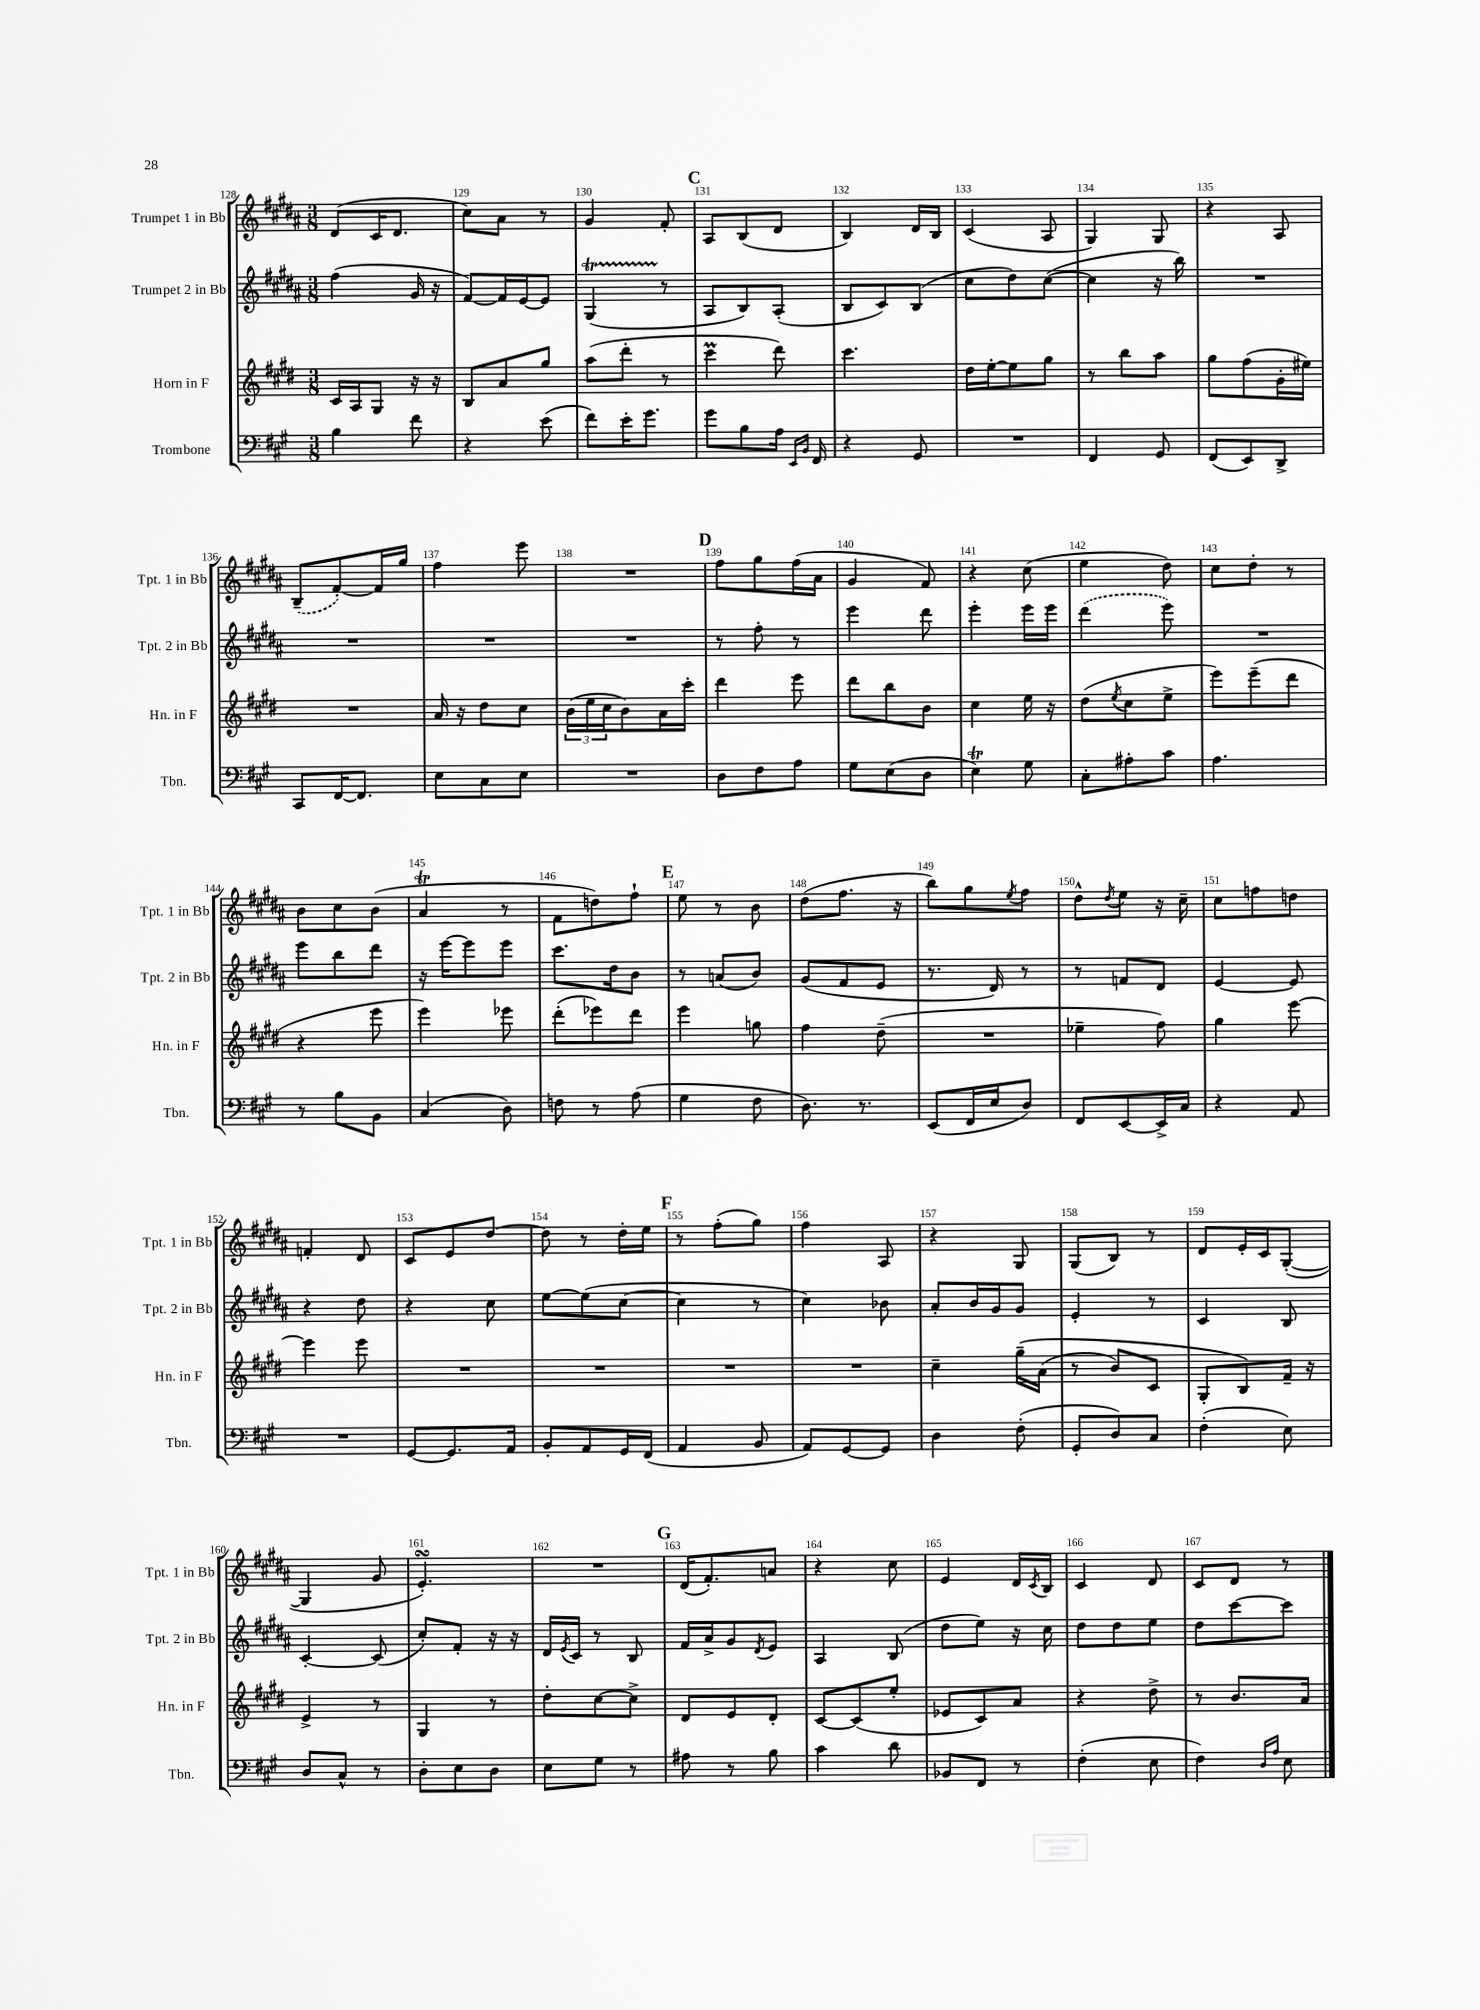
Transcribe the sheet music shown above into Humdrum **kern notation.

**kern	**kern	**kern	**kern
*part4	*part3	*part2	*part1
*staff4	*staff3	*staff2	*staff1
*I"Trombone	*I"Horn in F	*I"Trumpet 2 in Bb	*I"Trumpet 1 in Bb
*I'Tbn.	*I'Hn. in F	*I'Tpt. 2 in Bb	*I'Tpt. 1 in Bb
*clefF4	*clefG2	*clefG2	*clefG2
*k[f#c#g#]	*k[f#c#g#d#]	*k[f#c#g#d#a#]	*k[f#c#g#d#a#]
*M3/8	*M3/8	*M3/8	*M3/8
=128	=128	=128	=128
4B\	16c#/LL	(4ff#\	(8d#/L
.	16A/J	.	.
.	8G#/J	.	16c#/K
.	.	.	8.d#/J
8f#\	16r	16g#/	.
.	16r	16r	.
=129	=129	=129	=129
4r	8B/L	[8f#/L)	8cc#\L)
.	8a/	16f#/L]	8a#\J
.	.	[16e/J	.
(8e\	8gg#/J	8e/J]	8r
=130	=130	=130	=130
8f#\L)	(8aa\L	(4G#T/	4g#/
16e'\K	8ddd#'\J	.	.
8.g#\J	.	.	.
.	8r	8r	8f#'/
!!LO:REH:place=s1:t=C
=131	=131	=131	=131
8g#\L	4ccc#M\	8A#/L	8A#/L
8B\	.	8B/)	(8B/
16A\Jk	8ddd#\)	(8A#'/J	8d#/J
16qqEE/LL	.	.	.
16qqBB/JJ	.	.	.
16FF#/	.	.	.
=132	=132	=132	=132
4r	4.ccc#\	8B/L	4B/)
.	.	8c#/)	.
8GG#/	.	(8B/J	16d#/LL
.	.	.	16B/JJ
=133	=133	=133	=133
4.r	16dd#\LL	8cc#\L	(4c#/
.	[16ee'\J	.	.
.	8ee\]	8dd#\)	.
.	8gg#\J	([8cc#\J	8A#/
=134	=134	=134	=134
4FF#/	8r	4cc#\]	4G#/)
.	8bb\L	.	.
8GG#/	8aa\J	16r	8G#/
.	.	16bb\)	.
=135	=135	=135	=135
(8FF#/L	8gg#\L	4.r	4r
8EE/)	(8ff#\	.	.
8DD^/J	16g#'\L	.	8A#/
.	16ee#X\JJ)	.	.
!!LO:LB:g=z
=136	=136	=136	=136
8CC#/L	4.r	4.r	(8B~/L
[16FF#/K	.	.	[8f#'/)
8.FF#/J]	.	.	.
.	.	.	16f#/L]
.	.	.	16gg#/JJ
=137	=137	=137	=137
8E\L	16a/	4.r	4ff#\
.	16r	.	.
8C#\	8dd#\L	.	.
8E\J	8cc#\J	.	8eee\
=138	=138	=138	=138
4.r	(24b\LL	4.r	4.r
.	24ee\	.	.
.	24cc#\J	.	.
.	8b\)	.	.
.	16a\L	.	.
.	16ccc#'\JJ	.	.
!!LO:REH:place=s1:t=D
=139	=139	=139	=139
8D\L	4ddd#\	8r	8ff#\L
8F#\	.	8ff#'\	8gg#\
8A\J	8eee\	8r	(16ff#\L
.	.	.	16a#\JJ
=140	=140	=140	=140
8G#\L	8ddd#\L	4eee\	4g#/
(8E\	8bb\	.	.
8D\J	8b\J	8ddd#\	8f#/)
=141	=141	=141	=141
4ET\)	4cc#\	4eee'\	4r
8G#\	16ee\	16eee\LL	(8cc#\
.	16r	16eee\JJ	.
=142	=142	=142	=142
8C#'\L	(8dd#\L	(4ddd#\	4ee\
.	8qee/	.	.
8A#X'\	8cc#\	.	.
8c#\J	8ee^\J	8eee\)	8dd#\)
=143	=143	=143	=143
4.A\	8eee\L)	4.r	8cc#\L
.	(8eee~\	.	8dd#'\J
.	8ddd#\J	.	8r
!!LO:LB:g=z
=144	=144	=144	=144
8r	4r	8eee\L	8b\L
8B\L	.	8bb\	8cc#\
8BB\J	8eee\	8ddd#\J	(8b\J
=145	=145	=145	=145
(4C#/	4eee\)	16r	4a#t/
.	.	[16eee\KL	.
.	.	8eee\]	.
8D\)	8eee-X\	8eee\J	8r
=146	=146	=146	=146
8Fn\	(8ddd#'\L	8.ccc#\L	8f#\L
8r	8eee-X\)	.	8ddn\)
.	.	16dd#\k	.
(8A\	8ddd#\J	8b\J	8ff#`\J
!!LO:REH:place=s1:t=E
=147	=147	=147	=147
4G#\	4eee\	8r	8ee\
.	.	(8an/L	8r
8F#\	8ggn\	8b/J)	8b\
=148	=148	=148	=148
8.D\)	4ff#\	(8g#/L	(8dd#\L
.	.	8f#/	8.ff#\J
8.r	.	.	.
.	(8dd#~\	8e/J	.
.	.	.	16r
=149	=149	=149	=149
(8EE/L	4.r	8.r	8bb\L)
16FF#/L	.	.	8gg#\
16E/J	.	16d#/)	.
.	.	.	8qee/
8D/J)	.	8r	8ff#\J
=150	=150	=150	=150
8FF#/L	4ee-X~\	8r	8dd#^^\L
.	.	.	8qdd#/
[8EE/	.	8fn/L	8ee\J
16EE^/L]	8ff#\)	8d#/J	16r
16C#/JJ	.	.	16cc#~\
=151	=151	=151	=151
4r	4gg#\	[4e/	8cc#\L
.	.	.	8ffn\
8AA/	[8eee\	8e/]	8ddn\J
!!LO:LB:g=z
=152	=152	=152	=152
4.r	4eee\]	4r	4fn'/
.	8eee\	8dd#\	8d#/
=153	=153	=153	=153
[8GG#/L	4.r	4r	8c#/L
8.GG#/]	.	.	8e/
.	.	8cc#\	[8dd#/J
16AA/Jk	.	.	.
=154	=154	=154	=154
8BB'/L	4.r	[8ee\L	8dd#\]
8AA/	.	(8ee\]	8r
16GG#/L	.	[8cc#\J	16dd#'\LL
(16FF#/JJ	.	.	16ee\JJ
!!LO:REH:place=s1:t=F
=155	=155	=155	=155
4AA/	4.r	4cc#\]	8r
.	.	.	(8ff#'\L
8BB/	.	8r	8gg#\J)
=156	=156	=156	=156
8AA/L)	4.r	4cc#\)	4ff#\
[8GG#/	.	.	.
8GG#/J]	.	8b-X\	8A#/
=157	=157	=157	=157
4D\	4cc#~\	8a#'/L	4r
.	.	16b/L	.
.	.	16g#/J	.
(8F#'\	(16gg#~\LL	8g#/J	8G#/
.	(16a\JJ	.	.
=158	=158	=158	=158
8GG#'/L	8r	4e'/	(8G#/L
8D/)	8b/L)	.	8B/J)
8C#/J	8c#/J	8r	8r
=159	=159	=159	=159
(4F#'\	8G#'/L	4c#/	8d#/L
.	8B/)	.	16e'/L
.	.	.	16c#/J
8E\)	16f#~/Jk	8B/	([8G#'/J
.	16r	.	.
!!LO:LB:g=z
=160	=160	=160	=160
8D/L	4e^/	[4c#'/	4G#/]
8C#^^/J	.	.	.
8r	8r	(8c#/]	8g#/
=161	=161	=161	=161
8D'\L	4G#/	8cc#'/L)	4.esSSs'/)
8E\	.	8f#'/J	.
8D\J	8r	16r	.
.	.	16r	.
=162	=162	=162	=162
8E\L	8dd#'\L	16d#/LL	4.r
.	.	8qe/	.
.	.	16c#/JJ	.
8G#\J	[8cc#\	8r	.
8r	8cc#^\J]	8B/	.
!!LO:REH:place=s1:t=G
=163	=163	=163	=163
8A#X\	8d#/L	16f#/LL	(16d#/KL
.	.	16a#^/J	8.f#'/)
8r	8e/	8g#/	.
.	.	8qd#/	.
8B\	8d#'/J	8e/J	8an/J
=164	=164	=164	=164
4c#\	[8c#/L	4A#/	4r
.	(8c#/]	.	.
8d\	8ee'/J	(8B/	8cc#\
=165	=165	=165	=165
8BB-X/L	8e-X/L	8dd#\L	4e/
8FF#/J	8c#/)	8ee\J)	.
8r	8a/J	16r	16d#/LL
.	.	.	8qc#/
.	.	16cc#\	16B/JJ
=166	=166	=166	=166
(4F#'\	4r	8dd#\L	4c#/
.	.	8dd#\	.
8E\	8dd#^\	8ee\J	8d#/
=167	=167	=167	=167
4F#\)	8r	8dd#\L	8c#/L
.	8.b/L	[8ccc#\	8d#/J
16qqD/LL	.	.	.
16qqA/JJ	.	.	.
8E\	.	8ccc#\J]	8r
.	16a/Jk	.	.
==	==	==	==
*-	*-	*-	*-
